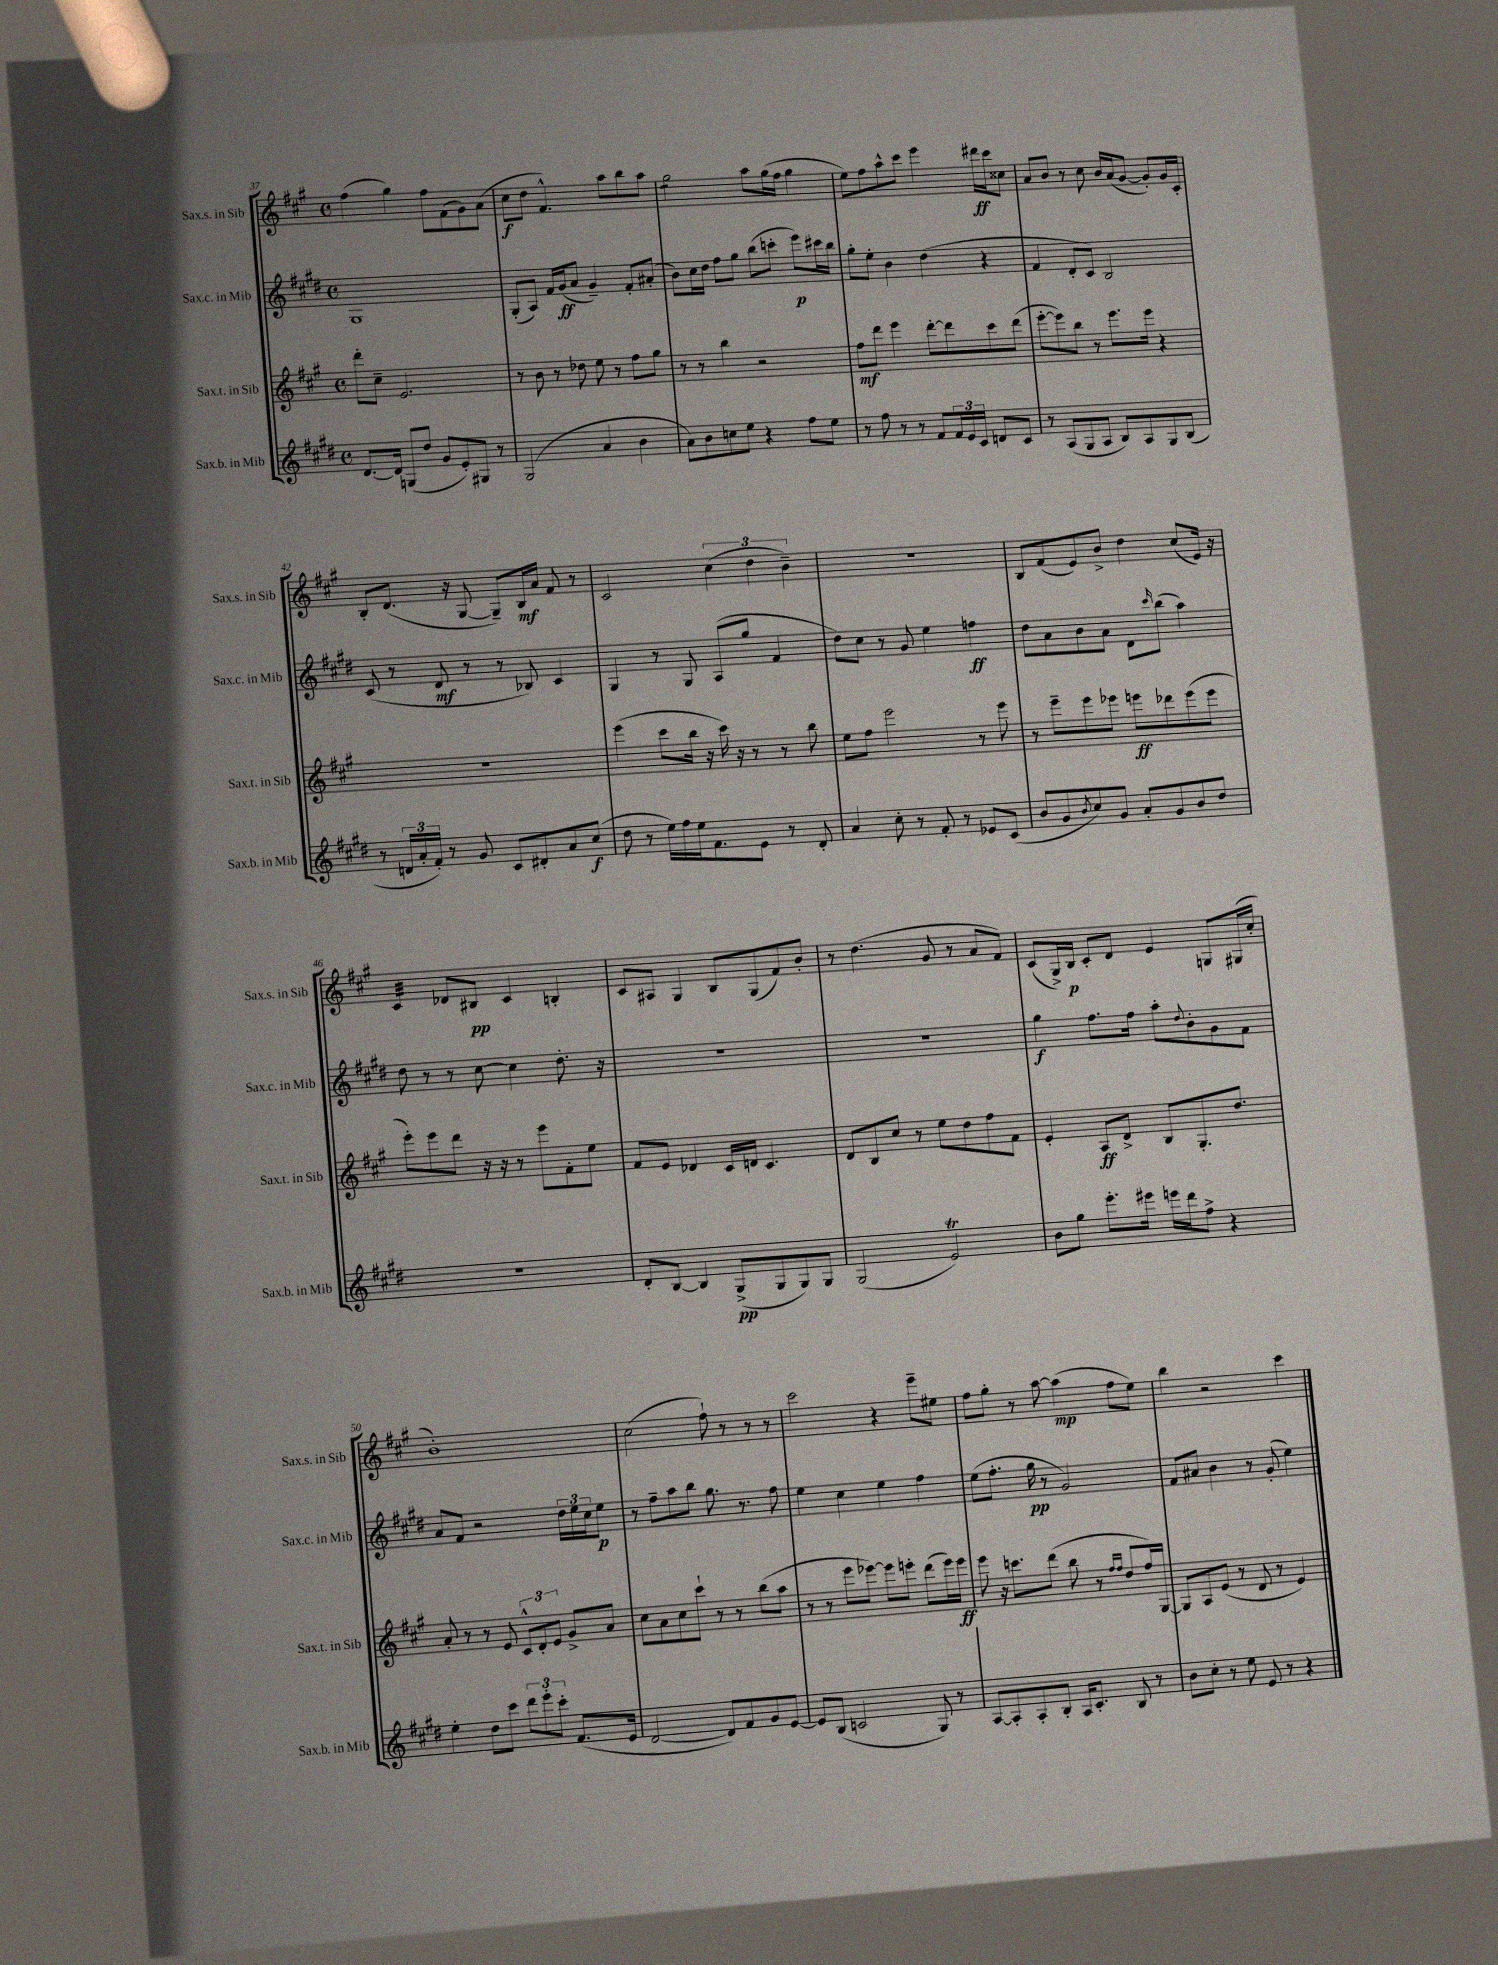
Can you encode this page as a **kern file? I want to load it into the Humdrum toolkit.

**kern	**kern	**kern	**kern
*staff4	*staff3	*staff2	*staff1
*clefG2	*clefG2	*clefG2	*clefG2
*k[f#c#g#d#]	*k[f#c#g#]	*k[f#c#g#d#]	*k[f#c#g#]
*M4/4	*M4/4	*M4/4	*M4/4
*met(c)	*met(c)	*met(c)	*met(c)
[8.d#/L	8ddd'\L	1G#	(4ff#\
.	8cc#~\J	.	.
16d#/]Jk	.	.	.
(8G/L	2.e/	.	4gg#\)
8dd#/J	.	.	.
8g#/L	.	.	8ff#\L
8e'/)	.	.	(8f#\
8G#/J	.	.	8g#\)
8r	.	.	(8a\J
=	=	=	=
(2G#/	8r	(8G#'/L	8cc#\L
.	8b\	8A/J)	8dd\J
.	8r	16f#/LL	4.f#^^/)
.	.	(16g#/J	.
.	8dd-\	8a/J	.
4a/	8ee\	4g#~/)	.
.	8r	.	8aa\L
4b\	8ff#\L	8f#'/L	8bb\
.	8gg#\J	(8a#'/J	8aa\J
=	=	=	=
8a\L)	8r	8b\L)	2gg#\
8b\	8r	16cc#\L	.
.	.	16dd#\JJ	.
8cc\	4bb\	8ff#\L	.
8ee\J	.	8gg#\J	.
4r	2r	(8bb\L	8aa\L
.	.	8ccc'\J	(16gg#\L
.	.	.	16ff#\JJ
8ff#\L	.	8eee\L)	4gg#\
8ee\J	.	16ccc#\L	.
.	.	16bb\JJ	.
=	=	=	=
8r	8ff#\L	8gg#'\L	8ee\L)
8ff#\	8ddd\J	8ee'\J	8ff#\
8r	4eee\	4b\	8aa^^\
8r	.	.	8ccc#\J
8f#/L	[8ddd'\L	(4dd#\	4eee\
24f#/L	8ddd\]	.	.
24e/	.	.	.
24c#/JJ	.	.	.
8d/L	8ccc#\	4r	16ddd#\LL
.	.	.	16ccc#\J
8c#/J	(8ddd\J	.	8cc##\J
=	=	=	=
8r	[8eee'\L	4f#/	8a/L
(8A/L	8eee\])	.	8b/J
8G#/	8bb\J	8d#'/L	8r
8A/J	8r	8c#/J)	8cc#\
8B/L)	8.eee\L	2B/	16b/LL
.	.	.	(16a/J
8A/	.	.	[8g#/J
.	16eee\Jk	.	.
8G#/	4r	.	8g#'/]L)
(8B/J	.	.	16g#/L
.	.	.	16c#'/JJ
=	=	=	=
8r	1r	(8c#/	8B'/L
24d/LL	.	8r	(8.d/J
24a'/	.	.	.
24f#'/JJ)	.	.	.
8r	.	8d#/	.
.	.	.	16r
8g#/	.	8r	[8G#/
8c#/L	.	8r	8G#~/]L)
8d#'/	.	8B-/)	16B/L
.	.	.	16a/JJ
8a/	.	4c#/	8f#/
(8cc#/J	.	.	8r
=	=	=	=
8dd#\	(4eee\	4G#/	2c#/
8r	.	.	.
16ee\LL)	8ccc#\L	8r	.
16ff#\	.	.	.
16ee\J	16bb\Jk	8G#/	.
8.f#\	16r	.	.
.	16ccc#\)	(8A/L	(6cc#\
.	16r	.	.
8e\J	8r	8gg#/J	.
.	.	.	6dd\
8r	8r	4f#/	.
.	.	.	6b~\)
8d#'/	8bb\	.	.
=	=	=	=
4a/	8ee\L	8dd#\L)	1r
.	8ff#\J	8cc#\J	.
8cc#'\	2eee\	8r	.
8r	.	8g#/	.
8f#'/	.	4ee\	.
8r	.	.	.
8e-/L	8r	4ff\	.
(8c#/J	8eee\	.	.
=	=	=	=
8b/L	8r	8dd#\L	8B/L
8g#/	8eee~\L	8a\	(8f#/
8qb/	.	.	.
8cc#/)	8eee\	8b\	8e/)
8g#/J	8eee-\J	8a\J	8b^/J
8a'/L	8eee\L	8d#\L	4dd\
.	.	16qqccc#/	.
8g#/	8ddd-\	(8bb\J	.
8b/	(8eee\	4aa\)	(8cc#/L
8dd#/J	8eee\J	.	16e/Jk)
.	.	.	16r
=	=	=	=
1r	8eee'\L)	8dd#\	4c#/
.	8eee\	8r	.
.	8ddd\J	8r	8d-/L
.	16r	[8cc#\	8B#/J
.	16r	.	.
.	8r	4cc#\]	4c#/
.	8eee\L	.	.
.	8f#'\	8.dd#'\	4B'/
.	8ee\J	.	.
.	.	16r	.
=	=	=	=
8d#'/L	8f#/L	1r	8c#/L
[8B/J	8e/J	.	8A#/J
4B/]	4d-/	.	4G#/
(8G#^/L	16c#/LL	.	8B/L
.	16d/JJ	.	.
8G#/	4.c#/	.	(8G#/
8G#/)	.	.	8f#/)
8G#/J	.	.	8b'/J
=	=	=	=
(2G#/	8d/L	1r	8r
.	8B/	.	(4.dd\
.	8cc#/J	.	.
.	8r	.	.
2e/)	8ee\L	.	8g#/
.	8dd\	.	8r
.	8ff#\	.	8a/L
.	8f#\J	.	8f#/J)
=	=	=	=
8b\L	4e'/	4gg#\	(8c#/L
8gg#\J	.	.	16G#^/L)
.	.	.	16B/JJ
8.eee'\L	8A/L	8.ff#\L	8c#'/L
.	8d^/J	.	8d/J
16eee#\Jk	.	16ff#\Jk	.
16eee\LL	8B/L	8aa'\L	4e/
16ddd#\J	.	.	.
.	.	8qqdd#/	.
8ff#^\J	8.G#'/	8b'\	.
4r	.	8g#\	8G/L
.	8.dd/J	.	.
.	.	8f#\J	(16G#/L
.	.	.	16cc#'/JJ
=	=	=	=
4ee'\	8a'/	8a/L	1b')
.	8r	8f#/J	.
8dd#\L	8r	2r	.
8ccc#\J	8e/	.	.
12ddd#\L	12c#^^/L	.	.
12eee'\	12d'/	.	.
12ccc#'\J	12e/J	.	.
(8.f#/L	8g#^/L	24dd#\LL	.
.	.	24ee\	.
.	.	24cc#\J	.
.	8a/J	8ee\J	.
16e/Jk	.	.	.
=	=	=	=
[2d#/	8cc#\L	8r	(2cc#\
.	8a\	8ff#~\L	.
.	8cc#\	8aa\	.
.	8ccc#`\J	8bb\J	.
8d#/]L)	8r	8.gg#\	8ff#`\)
8f#/	8r	.	8r
.	.	8.r	.
8g#/	(8bb\L	.	8r
[8e/J	8aa\J	8ff#\	8r
=	=	=	=
8e/]L	8r	4ee\	2ccc#\
(8B/J	8r	.	.
2c/	8eee\L	4cc#\	.
.	[8eee-\J)	.	.
.	8eee-\]L	4ee\	4r
.	8eee'\J	.	.
8G#/)	(8ddd\L	4ff#\	8eee~\L
8r	16eee\L)	.	8ee#\J
.	16eee\JJ	.	.
=	=	=	=
[8A/L	8eee\	(8ee\L	8ff#\L
8A'/]	16r	8.ff#'\J	8gg#'\J
.	8.ccc\L	.	.
8A'/	.	.	8r
.	.	16gg#\	.
8B'/J	(8ddd\J	8r	[8aa\
16A/LK	8bb\	2g#/)	(4aa\]
8.c#'/J	.	.	.
.	8r	.	.
.	16qqff#/LL	.	.
.	16qqff#/JJ	.	.
8B/	8dd/L	.	8ff#\L
8r	16ff#/L)	.	8ee\J)
.	[16G#/JJ	.	.
=	=	=	=
8b\L	8G#/]L	8f#/L	4bb\
8cc#'\J	8A/	8a#/J	.
8r	(8e/J	4b\	2r
8ee\	8r	.	.
8e/	8d/	8r	.
8r	8r	(8g#'/	.
4r	4e/)	4ee\)	4ccc#\
==	==	==	==
*-	*-	*-	*-
